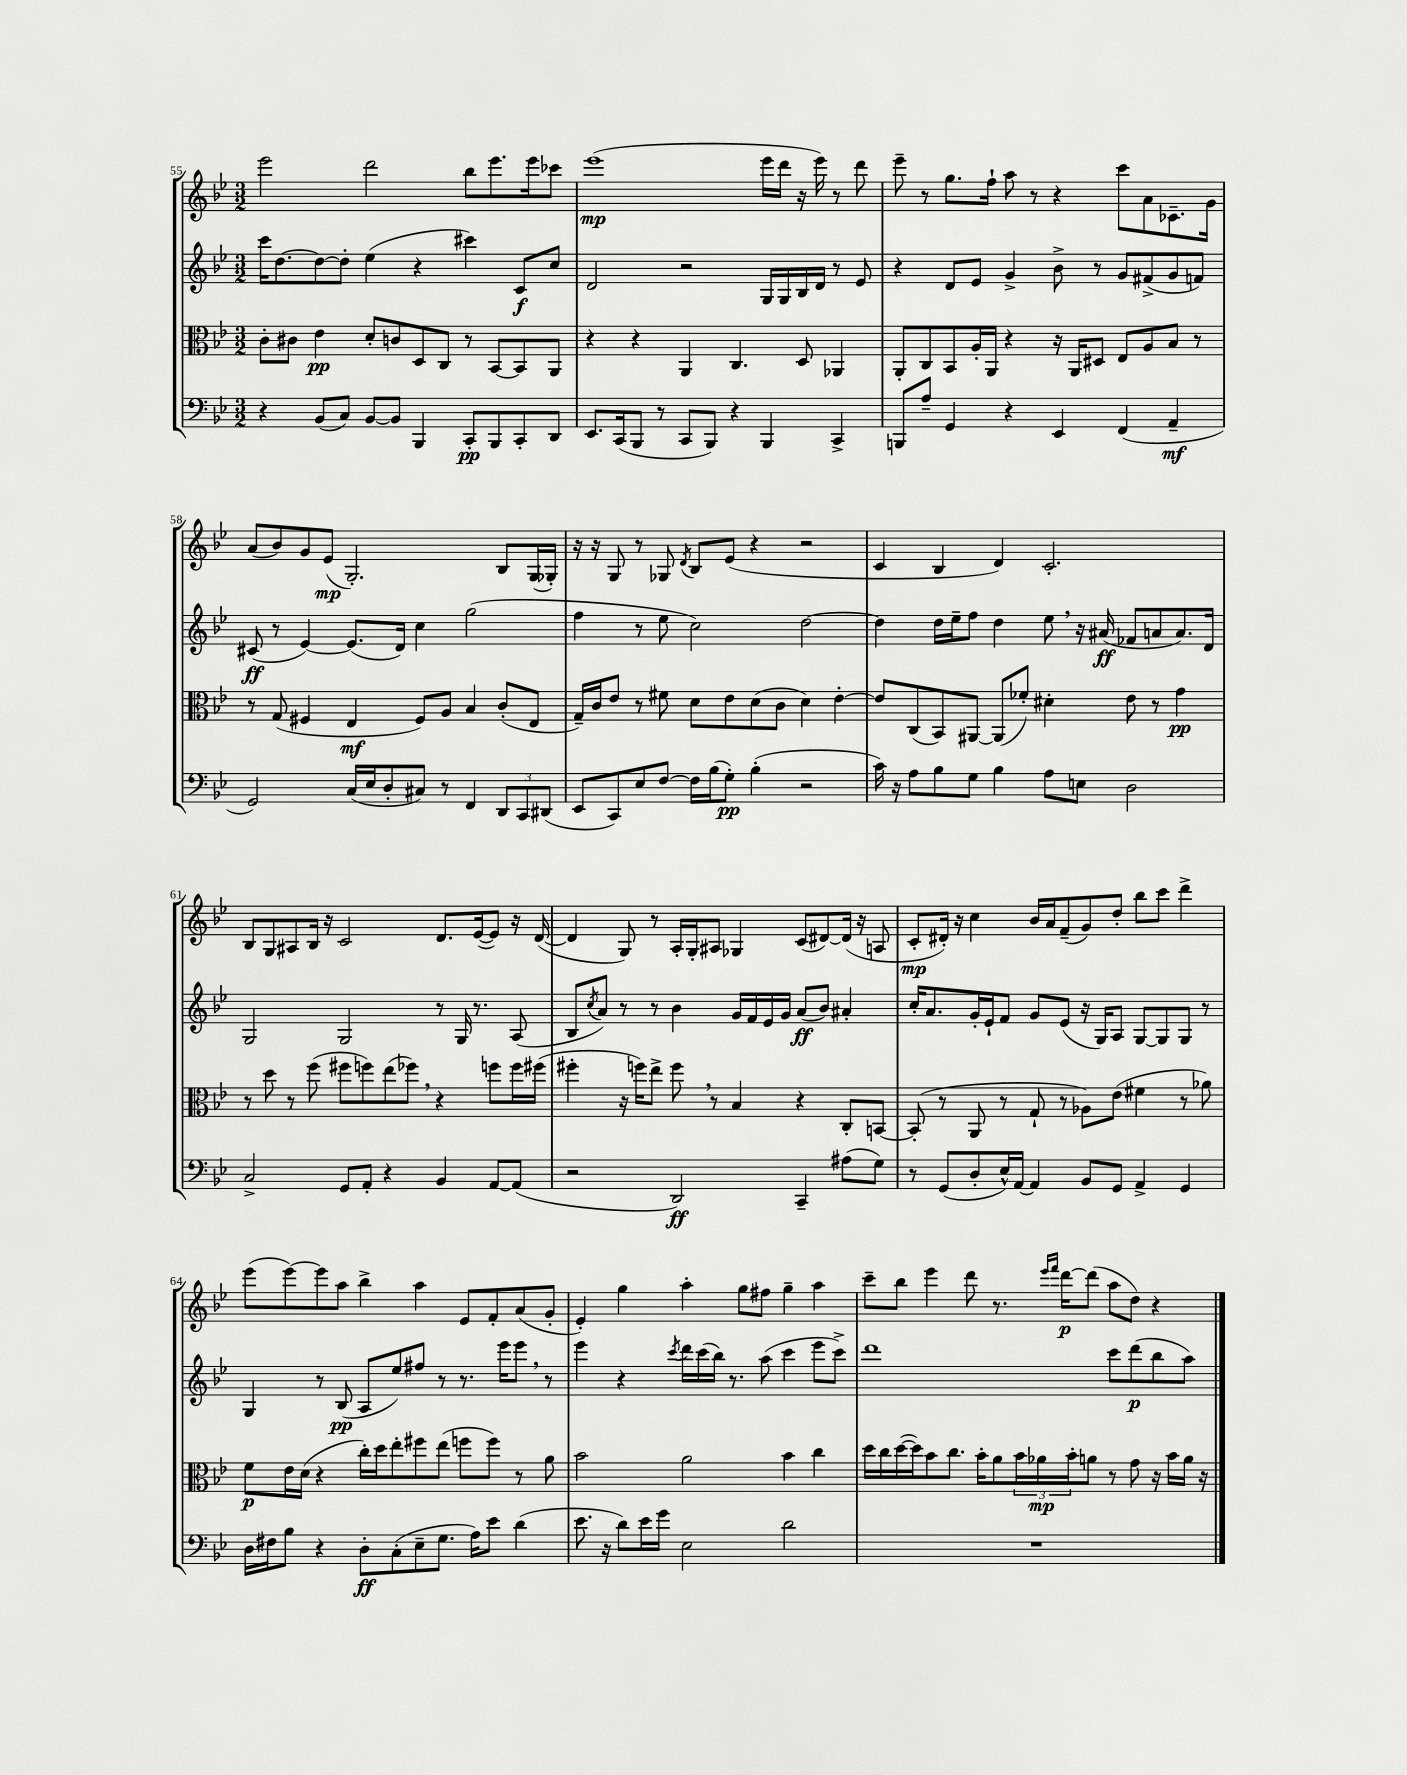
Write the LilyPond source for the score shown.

<<
\new StaffGroup <<
\new Staff = "s0" {
    \clef treble \key bes \major \numericTimeSignature \time 3/2
    ees'''2 d'''2 bes''8 ees'''8. ees'''16 ces'''8 |
    ees'''1\mp( ees'''16 d'''16 r16 ees'''16) r8 d'''8 |
    ees'''8-- r8 g''8. f''16-! a''8 r8 r4 c'''8 a'8 ces'8.-- g'16 |
    a'8( bes'8) g'8 ees'8\mp( g2.-.) bes8 g16( ges16-.) |
    r16 r16 g8 r8 ges8 \acciaccatura { d'8 } bes8 ees'8( r4 r2 |
    c'4 bes4 d'4) c'2.-. |
    bes8 g8 ais8 bes16 r16 c'2 d'8. ees'16~( ees'8) r16 d'16~( |
    d'4 g8) r8 a16-. g16-. ais8 ges4 c'8( dis'8~) dis'16( r16 a8 |
    c'8-.\mp dis'16-.) r16 c''4 bes'16 a'16 f'8--( g'8) d''8-. bes''8 c'''8 d'''4-> |
    ees'''8( ees'''8~) ees'''8 a''8 bes''4-> a''4 ees'8 f'8-. a'8( g'8-. |
    ees'4-.) g''4 a''4-. g''8 fis''8 g''4-- a''4 |
    c'''8-- bes''8 ees'''4 d'''8 r8. \grace { ees'''16 f'''16 } d'''16~\p d'''8( a''8 d''8) r4 \bar "|." |
}
\new Staff = "s1" {
    \clef treble \key bes \major \numericTimeSignature \time 3/2
    c'''16 d''8.~ d''8~ d''8-. ees''4( r4 cis'''4) c'8\f c''8 |
    d'2 r2 g16 g16 bes16 d'16 r8 ees'8 |
    r4 d'8 ees'8 g'4-> bes'8-> r8 g'8 fis'8->( g'8 f'8) |
    cis'8\ff( r8 ees'4~) ees'8.( d'16) c''4 g''2( |
    f''4 r8 ees''8 c''2) d''2~ |
    d''4 d''16 ees''16-- f''8 d''4 ees''8 \breathe r16 ais'16\ff( fes'8 a'8 a'8.) d'16 |
    g2 g2 r8 g16 r8. a8( |
    bes8 \acciaccatura { c''8 } a'8) r8 r8 bes'4 g'16 f'16 ees'16 g'16 a'8\ff( bes'8) ais'4-. |
    c''16-. a'8. g'16-. ees'16-! f'8 g'8 ees'8( r16 g16) a8 g8~ g8 g8 r8 |
    g4 r8 bes8\pp( a8 ees''8) fis''8 r8 r8. ees'''16 ees'''8 \breathe r8 |
    ees'''4 r4 \acciaccatura { c'''8 } d'''16 c'''16( bes''16) r8. a''8( c'''4 ees'''8 c'''8->) |
    d'''1 c'''8 d'''8\p( bes''8 a''8) \bar "|." |
}
\new Staff = "s2" {
    \clef alto \key bes \major \numericTimeSignature \time 3/2
    c'8-. cis'8 ees'4\pp d'8-. c'8 d8 c8 r8 bes,8~ bes,8 a,8 |
    r4 r4 a,4 c4. d8 aes,4 |
    a,8-. c8 bes,8 a16-. a,16 r4 r16 a,16 dis8 ees8 a8 bes8 r8 |
    r8 g8( fis4 ees4\mf fis8) a8 bes4 c'8-.( ees8 |
    g16--) c'16 ees'8 r8 fis'8 d'8 ees'8 d'8( c'8 d'4) ees'4~-. |
    ees'8 c8( bes,8) ais,8~ ais,8( fes'8-.) dis'4-. ees'8 r8 g'4\pp |
    r8 d''8 r8 f''8( fis''8 f''8) ees''8( fes''8) \breathe r4 f''8 f''16 fis''16( |
    fis''4-. r16 f''16) ees''8-> f''8 \breathe r8 bes4 r4 c8-. b,8~ |
    b,8-.( r8 a,8 r8 g8-! r8 aes8) ees'8( fis'4 r8 aes'8) |
    f'8\p ees'16 d'16( r4 c''16-.) d''16 ees''8-. fis''8 ees''8( f''8 f''8) r8 a'8 |
    bes'2 a'2 bes'4 c''4 |
    d''16 c''16 d''16~( d''16) bes'8 c''8. bes'16-. a'8 \tuplet 3/2 { bes'16 aes'16\mp bes'16-. } a'8 r8 g'8 r16 bes'16 a'16 r16 \bar "|." |
}
\new Staff = "s3" {
    \clef bass \key bes \major \numericTimeSignature \time 3/2
    r4 bes,8( c8) bes,8~ bes,8 bes,,4 c,8-.\pp bes,,8 c,8-. d,8 |
    ees,8. c,16( bes,,8 r8 c,8 bes,,8) r4 bes,,4 c,4-> |
    b,,8 a8-- g,4 r4 ees,4 f,4( a,4--\mf |
    g,2) c16( ees16 d8-. cis8) r8 f,4 \tuplet 3/2 { d,8 c,8 dis,8( } |
    ees,8 c,8) ees8 f8~ f16 bes16( g8-.\pp) bes4-.( r2 |
    c'16) r16 a8 bes8 g8 bes4 a8 e8 d2 |
    c2-> g,8 a,8-. r4 bes,4 a,8~ a,8( |
    r2 d,2\ff) c,4-- ais8( g8) |
    r8 g,8( d8-. ees16-^) a,16~ a,4 bes,8 g,8 a,4-> g,4 |
    d16 fis16 bes8 r4 d8-.\ff c8-.( ees8-- g8. a16) ees'8 d'4( |
    ees'8. r16 d'8) ees'16 g'16 ees2 d'2 |
    R1. \bar "|." |
}
>>
>>
\layout { \context { \Score currentBarNumber = #55 } }
